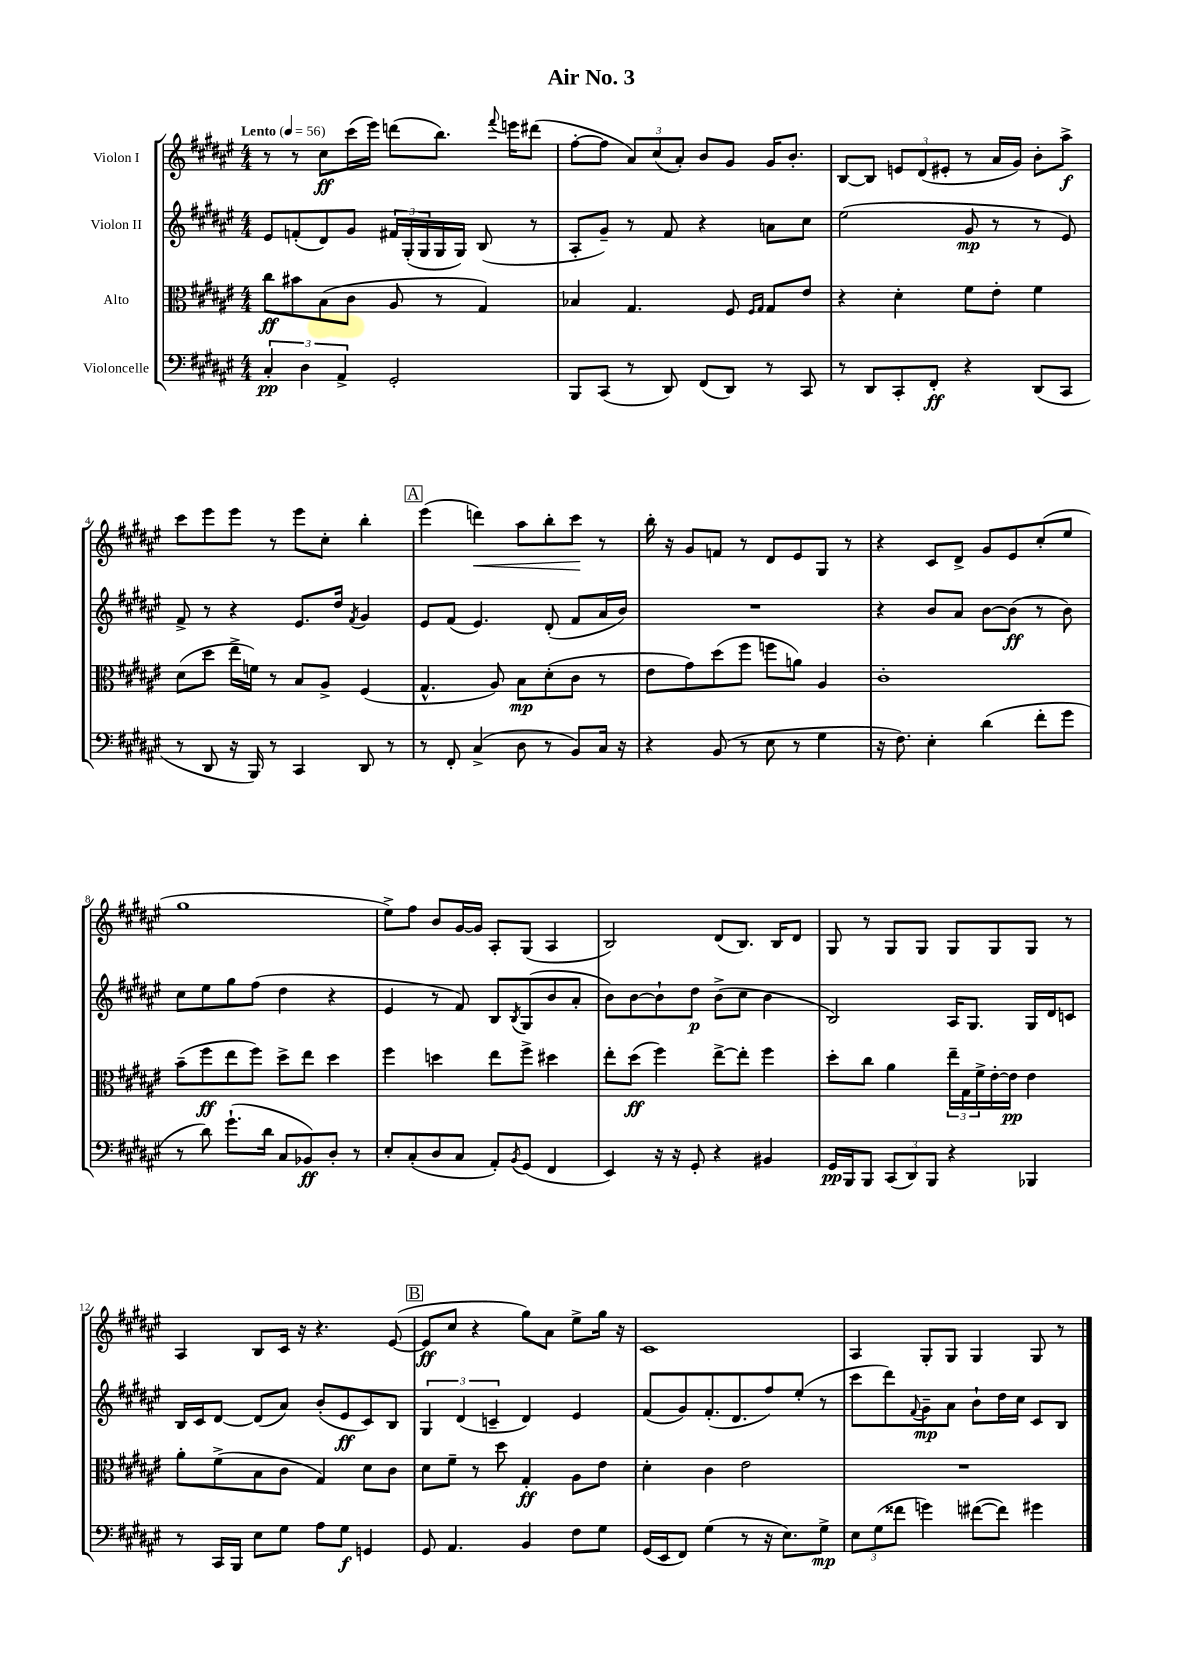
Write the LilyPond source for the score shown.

\header { title = "Air No. 3" }
<<
\new StaffGroup <<
\new Staff = "s0" \with { instrumentName = "Violon I" } {
    \clef treble \key fis \major \numericTimeSignature \time 4/4 \tempo "Lento" 4 = 56
    r8 r8 cis''8\ff cis'''16( eis'''16) d'''8( b''8.) \appoggiatura { fis'''8 } e'''16 dis'''8( |
    fis''8~-. fis''8 \tuplet 3/2 { ais'8) cis''8( ais'8-.) } b'8 gis'8 gis'16 b'8.-. |
    b8~ b8 \tuplet 3/2 { e'8 dis'8( eis'8-. } r8 ais'16 gis'16) b'8-. ais''8->\f |
    cis'''8 eis'''8 eis'''8 r8 eis'''8 cis''8-. b''4-. |
    \mark \markup { \box "A" } eis'''4( d'''4\<) ais''8 b''8-. cis'''8\! r8 |
    b''16-. r16 gis'8 f'8 r8 dis'8 eis'8 gis8 r8 |
    r4 cis'8 dis'8-> gis'8 eis'8 cis''8-.( eis''8 |
    gis''1 |
    eis''8->) fis''8 b'8 gis'16~ gis'16 ais8-. gis8( ais4 |
    b2) dis'8( b8.) b16 dis'8 |
    gis8 r8 gis8 gis8 gis8 gis8 gis8 r8 |
    ais4 b8 cis'16 r16 r4. eis'8~( |
    \mark \markup { \box "B" } eis'8\ff cis''8 r4 gis''8) ais'8 eis''8-> gis''16 r16 |
    cis'1 |
    ais4 gis8-. gis8 gis4 gis8 r8 \bar "|." |
}
\new Staff = "s1" \with { instrumentName = "Violon II" } {
    \clef treble \key fis \major \numericTimeSignature \time 4/4
    eis'8 f'8-.( dis'8) gis'8 \tuplet 3/2 { fis'16 gis16-.( gis16 } gis16 gis16) b8( r8 |
    ais8-. gis'8--) r8 fis'8 r4 a'8 cis''8 |
    eis''2( gis'8\mp r8 r8 eis'8) |
    fis'8-> r8 r4 eis'8. dis''16 \acciaccatura { fis'8 } gis'4 |
    \mark \markup { \box "A" } eis'8 fis'8( eis'4.) dis'8-.( fis'8 ais'16 b'16) |
    R1 |
    r4 b'8 ais'8 b'8~ b'8\ff( r8 b'8) |
    cis''8 eis''8 gis''8 fis''8( dis''4 r4 |
    eis'4 r8 fis'8) b8 \acciaccatura { b8 } gis8( b'8 ais'8-. |
    b'8) b'8~ b'8-! dis''8\p b'8->( cis''8 b'4 |
    b2) ais16 gis8. gis16 dis'16 c'8 |
    b16 cis'16 dis'8~ dis'8( ais'8) b'8-.( eis'8\ff cis'8) b8 |
    \mark \markup { \box "B" } \tuplet 3/2 { gis4 dis'4( c'4-- } dis'4) eis'4 |
    fis'8( gis'8) fis'8.-.( dis'8. fis''8) eis''8-.( r8 |
    cis'''8 dis'''8) \appoggiatura { fis'8 } gis'8--\mp ais'8 b'8-! dis''16 cis''16 cis'8 b8 \bar "|." |
}
\new Staff = "s2" \with { instrumentName = "Alto" } {
    \clef alto \key fis \major \numericTimeSignature \time 4/4
    cis''8\ff bis'8 b8( cis'8 ais8 r8 gis4) |
    bes4 gis4. fis8 \grace { fis16 gis16 } gis8 eis'8 |
    r4 dis'4-. fis'8 eis'8-. fis'4 |
    dis'8( dis''8 eis''16-> f'16) r8 b8 ais8-> fis4( |
    \mark \markup { \box "A" } gis4.-^ ais8) b8\mp dis'8-.( cis'8 r8 |
    eis'8 gis'8) dis''8( fis''8 f''8 a'8) ais4 |
    cis'1-. |
    b'8--( fis''8\ff eis''8 fis''8) dis''8-> eis''8 dis''4 |
    fis''4 d''4 eis''8 fis''8-> dis''4 |
    eis''8-. dis''8\ff( fis''4) eis''8~-> eis''8-. fis''4 |
    dis''8-. cis''8 ais'4 \tuplet 3/2 { eis''16-- gis16 fis'16-> } eis'16~-. eis'16\pp eis'4 |
    ais'8-. fis'8->( b8 cis'8 gis4) dis'8 cis'8 |
    \mark \markup { \box "B" } dis'8 fis'8-- r8 dis''8 gis4-.\ff ais8 eis'8 |
    dis'4-. cis'4 eis'2 |
    R1 \bar "|." |
}
\new Staff = "s3" \with { instrumentName = "Violoncelle" } {
    \clef bass \key fis \major \numericTimeSignature \time 4/4
    \tuplet 3/2 { cis4-.\pp dis4 ais,4-> } gis,2-. |
    b,,8 cis,8( r8 dis,8) fis,8( dis,8) r8 cis,8 |
    r8 dis,8 cis,8-. fis,8-.\ff r4 dis,8( cis,8 |
    r8 dis,8 r16 b,,16) r8 cis,4 dis,8 r8 |
    \mark \markup { \box "A" } r8 fis,8-. cis4->( dis8 r8 b,8) cis16 r16 |
    r4 b,8( r8 eis8 r8 gis4 |
    r16 fis8.) eis4-. dis'4( fis'8-. gis'8 |
    r8 dis'8) gis'8.-!( dis'16 cis8 bes,8\ff) dis8-. r8 |
    eis8-. cis8-.( dis8 cis8 ais,8-.) \acciaccatura { b,8 } gis,8( fis,4 |
    eis,4) r16 r16 gis,8-. r4 bis,4 |
    gis,16\pp b,,16 b,,8 \tuplet 3/2 { cis,8( dis,8) b,,8 } r4 bes,,4 |
    r8 cis,16 b,,16 eis8 gis8 ais8 gis8\f g,4 |
    \mark \markup { \box "B" } gis,8 ais,4. b,4 fis8 gis8 |
    gis,16( eis,16 fis,8) gis4( r8 r16 eis8.) gis8->\mp |
    \tuplet 3/2 { eis8 gis8( fisis'8 } g'4) fis'8~( fis'8) gis'4 \bar "|." |
}
>>
>>
